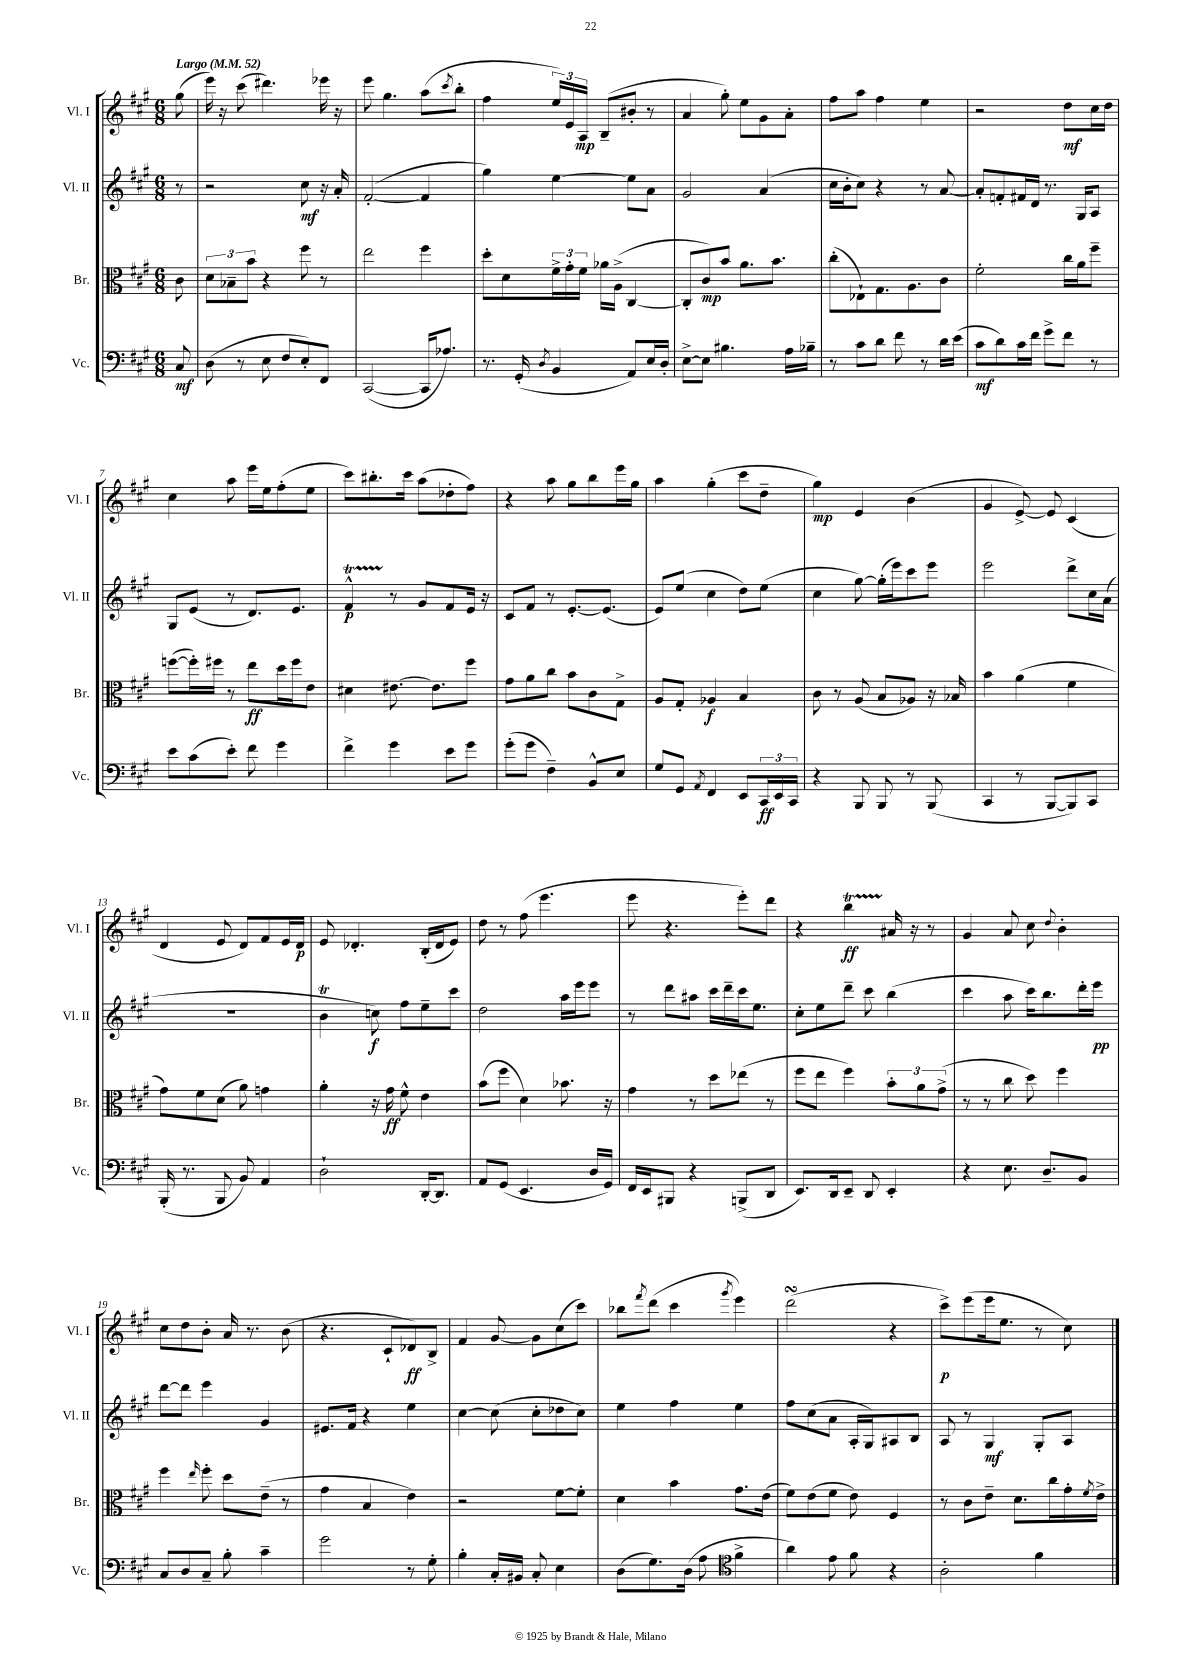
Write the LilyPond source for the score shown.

<<
\new StaffGroup <<
\new Staff = "s0" \with { instrumentName = "Vl. I" shortInstrumentName = "Vl. I" } {
    \clef treble \key a \major \numericTimeSignature \time 6/8 \partial 8 \tempo "Largo" 4 = 52
    gis''8( |
    e'''16) r16 cis'''8( dis'''4.) ees'''16 r16 |
    e'''8 gis''4. a''8( \acciaccatura { cis'''8 } b''8-. |
    fis''4 \tuplet 3/2 { e''16) e'16 a16\mp } b8--( bis'8-. r8 |
    a'4 gis''8-.) e''8 gis'8 a'8-. |
    fis''8 a''8 fis''4 e''4 |
    r2 d''8\mf cis''16 d''16 |
    cis''4 a''8 e'''16 e''16 fis''8-.( e''8 |
    cis'''8) bis''8.-. cis'''16 a''8( des''8-. fis''8) |
    r4 a''8 gis''8 b''8 e'''16 gis''16 |
    a''4 gis''4-.( cis'''8 d''8-- |
    gis''4\mp) e'4 b'4( |
    gis'4 e'8~->) e'8 cis'4( |
    d'4 e'8 d'8) fis'8 e'16 d'16\p |
    e'8 des'4.-. b16-.( des'16 e'8) |
    d''8 r8 fis''8( e'''4. |
    e'''8 r4. e'''8-.) d'''8 |
    r4 b''4\startTrillSpan\ff ais'16\stopTrillSpan r16 r8 |
    gis'4 a'8 cis''8 \appoggiatura { d''8 } b'4-. |
    cis''8 d''8 b'8-. a'16 r8. b'8( |
    r4. cis'8-! des'8\ff) b8-> |
    fis'4 gis'8~ gis'8 cis''8( cis'''8) |
    bes''8 \acciaccatura { fis'''8 } d'''8( cis'''4 \acciaccatura { gis'''8 } e'''4) |
    d'''2\turn( r4 |
    cis'''8->\p) e'''8( e'''16 e''8. r8 cis''8) \bar "|." |
}
\new Staff = "s1" \with { instrumentName = "Vl. II" shortInstrumentName = "Vl. II" } {
    \clef treble \key a \major \numericTimeSignature \time 6/8 \partial 8
    r8 |
    r2 cis''8\mf r16 a'16-. |
    fis'2~-.( fis'4 |
    gis''4) e''4~ e''8 a'8 |
    gis'2 a'4( |
    cis''16 b'16-. cis''8) r4 r8 a'8~ |
    a'8-. f'8-. fis'16 d'16 r8. gis16 a8 |
    gis8 e'8( r8 d'8.) e'8. |
    fis'4-^\startTrillSpan\p r8\stopTrillSpan gis'8 fis'8 e'16 r16 |
    cis'8 fis'8 r8 e'8.~-. e'8.( |
    e'8) e''8( cis''4 d''8) e''8( |
    cis''4 gis''8~) gis''16-.( e'''16) cis'''8 e'''8 |
    e'''2 d'''8-> cis''16 a'16( |
    R2. |
    b'4\trill c''8\f) fis''8 e''8-- cis'''8 |
    d''2 a''16 e'''16 e'''8 |
    r8 d'''8 ais''8 cis'''16 d'''16-- cis'''16 e''8. |
    cis''8-. e''8 d'''8-- cis'''8 b''4( |
    cis'''4 a''8 cis'''16) b''8. d'''16-. e'''16\pp |
    d'''8~ d'''8 e'''4 gis'4 |
    eis'8. fis'16 r4 e''4 |
    cis''4~ cis''8( cis''8-. des''8 cis''8) |
    e''4 fis''4 e''4 |
    fis''8 cis''8( a'8 a16-. gis16) ais8 b8 |
    a8 r8 gis4\mf gis8-. a8 \bar "|." |
}
\new Staff = "s2" \with { instrumentName = "Br." shortInstrumentName = "Br." } {
    \clef alto \key a \major \numericTimeSignature \time 6/8 \partial 8
    cis'8 |
    \tuplet 3/2 { d'8 bes8-- b'8 } r4 fis''8 r8 |
    e''2 fis''4 |
    d''8-. d'8 \tuplet 3/2 { fis'16-> gis'16-. fis'16 } aes'16 a16->( cis4~ |
    cis8-. cis'8\mp) b'8 a'8. b'8. |
    cis''8-.( ees8-!) gis8. a8. cis'8 |
    fis'2-. cis''16 a'16 fis''8-- |
    f''8~( f''16-.) fis''16 r8 e''8\ff d''16 fis''16 e'8 |
    dis'4 eis'8.~ eis'8. fis''8 |
    gis'8 a'8 cis''8 b'8 cis'8 gis8-> |
    a8 gis8-. aes4\f b4 |
    cis'8 r8 a8( b8 aes8) r16 bes16 |
    b'4 a'4( fis'4 |
    gis'8) fis'8 d'8( a'8) g'4 |
    a'4-. r16 gis'16\ff fis'8-^ e'4 |
    b'8( fis''8 d'4) bes'8. r16 |
    gis'4 r8 d''8 ees''8( r8 |
    fis''8 e''8 fis''4) \tuplet 3/2 { b'8-. a'8 gis'8->( } |
    r8 r8 cis''8 d''8) fis''4 |
    fis''4 \grace { e''16 } fis''8-. d''8 e'8--( r8 |
    gis'4 b4 e'4) |
    r2 fis'8~ fis'8-. |
    d'4 b'4 gis'8. e'16( |
    fis'8) e'8( fis'8 e'8) fis4 |
    r8 cis'8 e'8-- d'8. cis''16 gis'16-. \acciaccatura { fis'8 } e'16-> \bar "|." |
}
\new Staff = "s3" \with { instrumentName = "Vc." shortInstrumentName = "Vc." } {
    \clef bass \key a \major \numericTimeSignature \time 6/8 \partial 8
    cis8\mf |
    d8( r8 e8 fis8 e8-.) fis,8 |
    cis,2~( cis,16 aes8.) |
    r8. gis,16-.( \acciaccatura { d8 } b,4 a,8) e16 d16-. |
    e8~-> e8 bis4. a16 bes16-- |
    r8 cis'8 d'8 fis'8 r8 d'16 e'16( |
    cis'8\mf d'8) cis'16 fis'16 gis'8-> fis'8 r8 |
    e'8 cis'8( e'8-.) fis'8 gis'4 |
    fis'4-> gis'4 e'8 gis'8 |
    gis'8-.( gis'8 fis4--) b,8-^ e8 |
    gis8 gis,8 \acciaccatura { a,8 } fis,4 e,8 \tuplet 3/2 { cis,16\ff e,16 cis,16 } |
    r4 b,,8 b,,8 r8 b,,8( |
    cis,4 r8 b,,8~ b,,8) cis,8 |
    b,,16-.( r8. b,,8 b,8) a,4 |
    d2-! d,16~-. d,8. |
    a,8 gis,8( e,4. d16 gis,16) |
    fis,16 e,16 bis,,8 r4 b,,8->( d,8 |
    e,8.) d,16 e,8-- d,8 e,4-. |
    r4 e8. d8.-- b,8 |
    cis8 d8 cis8-- b8-. cis'4-- |
    gis'2 r8 gis8-. |
    b4-. cis16-. bis,16 cis8-. e4 |
    d8( gis8.) d16( a8 \clef tenor fis'4-> |
    a'4) e'8 fis'8 r4 |
    a2-. fis'4 \bar "|." |
}
>>
>>
